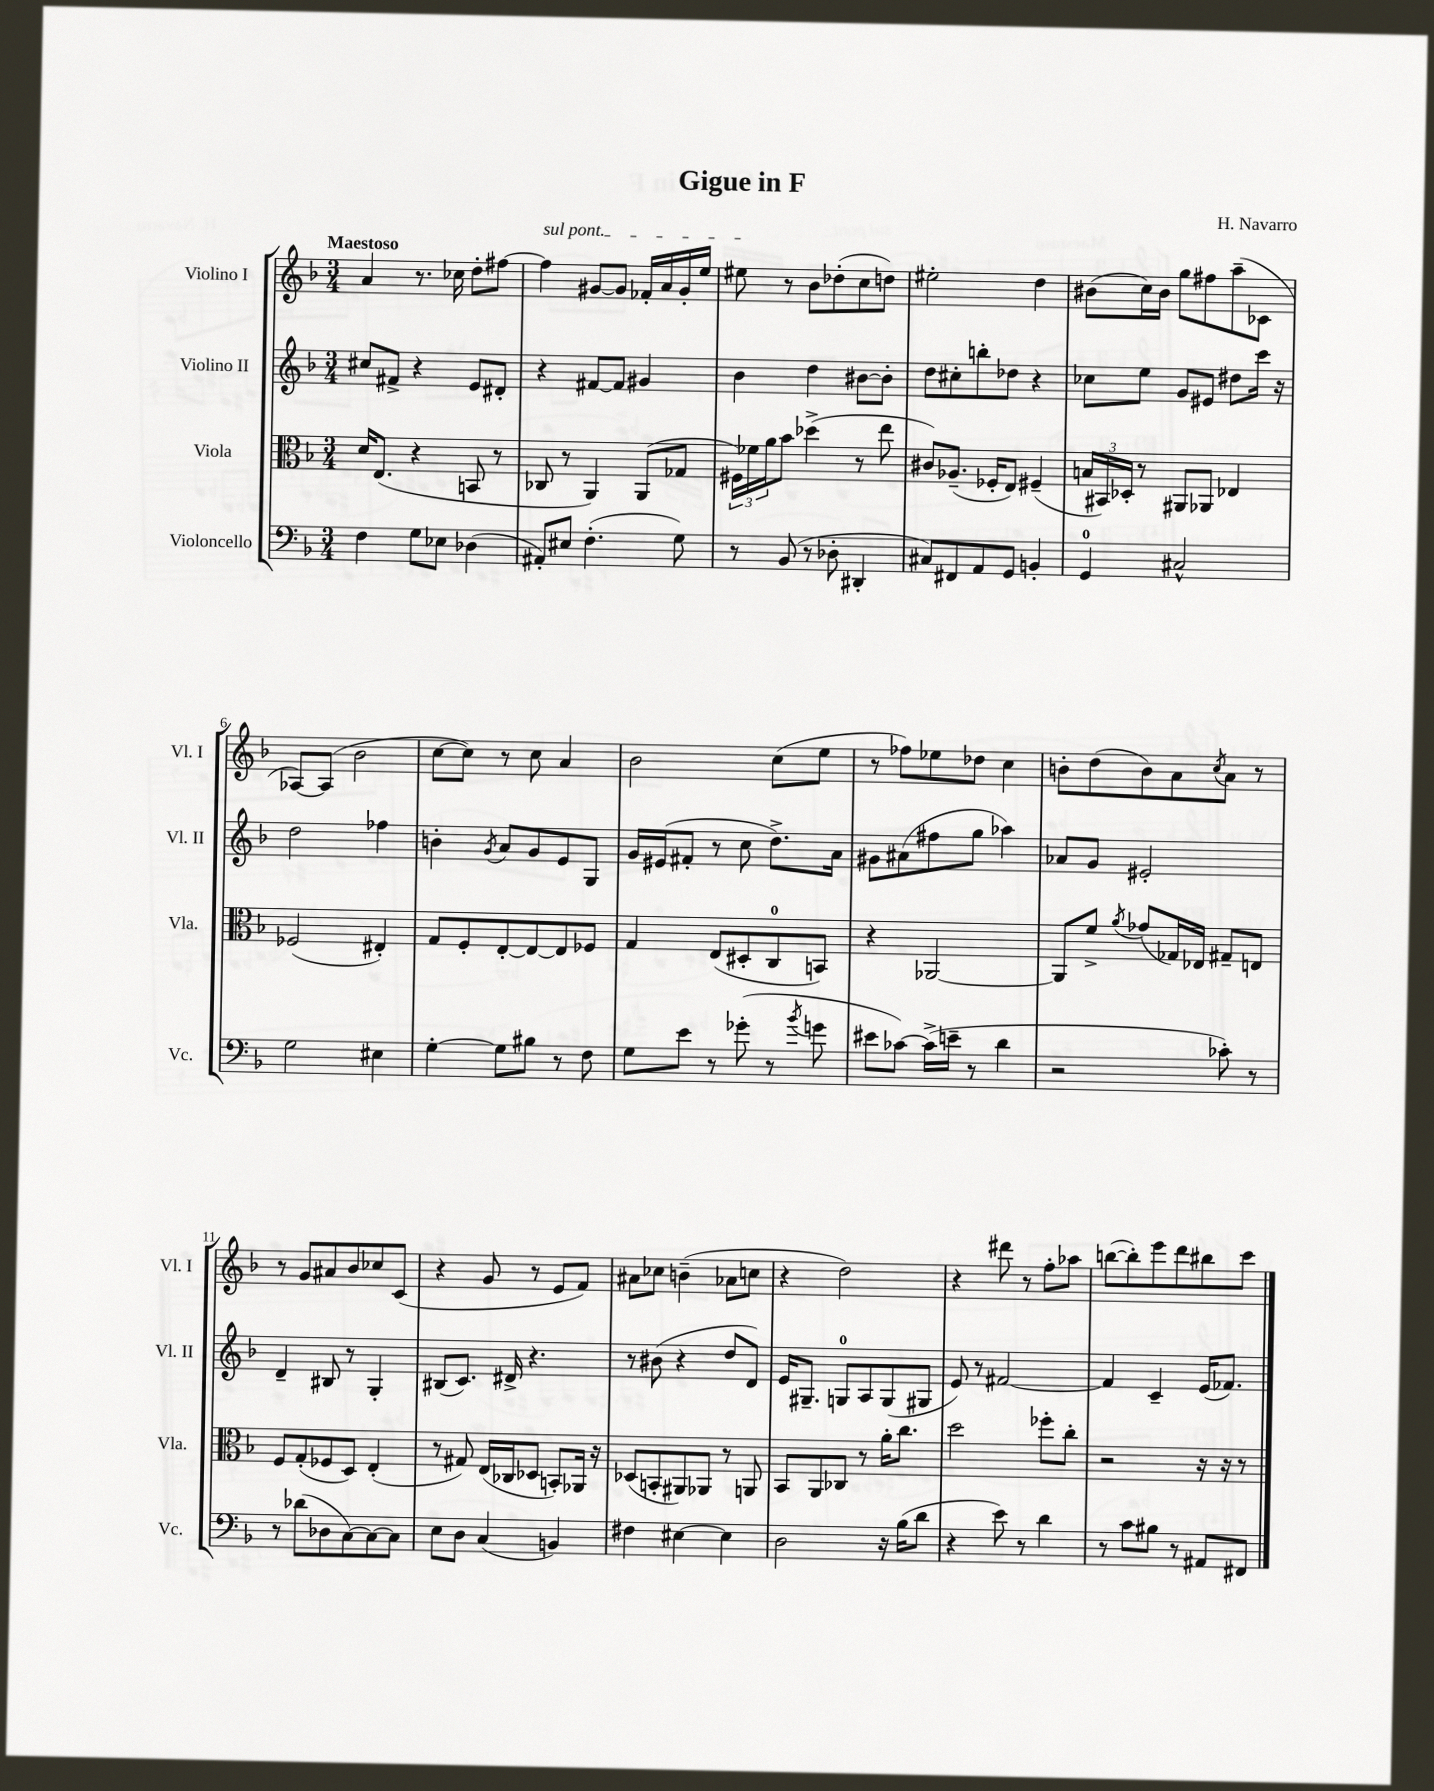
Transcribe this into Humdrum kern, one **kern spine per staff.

**kern	**kern	**kern	**kern
*staff4	*staff3	*staff2	*staff1
*clefF4	*clefC3	*clefG2	*clefG2
*k[b-]	*k[b-]	*k[b-]	*k[b-]
*M3/4	*M3/4	*M3/4	*M3/4
4F	16d	8cc#	4a
.	(8.E	.	.
.	.	8f#^	.
8G	4r	4r	8.r
8E-	.	.	.
.	.	.	16cc-
(4D-	8BB	8e	8dd'
.	8r	8d#'	[8ff#
=	=	=	=
8AA#')	8C-	4r	4ff#]
8E#	8r	.	.
(4.F'	4AA)	[8f#	[8g#
.	.	8f#]	8g#]
.	(8AA	4g#	16f-'
.	.	.	16a
8G)	8G-	.	16g#'
.	.	.	16ee
=	=	=	=
8r	24F#)	4b-	8ee#
.	24f-	.	.
.	24a	.	.
(8BB-	8b-	.	8r
8r	(4dd-^	4dd	8b-
8D-'	.	.	(8dd-'
4DD#'	8r	[8b#	8cc
.	8ee	8b#']	8dd)
=	=	=	=
8C#)	8c#)	8dd	2ee#'
8FF#	(8.A-~	8cc#'	.
8AA	.	8bb'	.
.	16F-'	.	.
8GG	8E)	8dd-	.
4BB'	(4F#~	4r	4dd
=	=	=	=
4GG	24B	8cc-	(8b#
.	24BB#)	.	.
.	24D-'	.	.
.	8r	8ee	16cc)
.	.	.	16b#
2C#^^	8AA#	8g	8gg
.	8AA-	8e#	8ff#
.	4E-	8dd#	(8aa~
.	.	16ccc	8c-
.	.	16r	.
=	=	=	=
2G	(2F-	2dd	[8A-)
.	.	.	(8A-]
.	.	.	2b-
4E#	4E#')	4ff-	.
=	=	=	=
[4G'	8G	4b'	[8cc
.	8F'	.	8cc])
.	.	8qg	.
8G]	[8E'	8a	8r
8B#	8E_	8g	8cc
8r	8E]	8e	4a
8F	8F-	8G	.
=	=	=	=
8G	4G	16g	2b-
.	.	(16e#	.
8e	.	8f#'	.
8r	(8E	8r	.
(8g-'	8D#'	8cc	.
8r	8C	8.dd^)	(8cc
8qb-	.	.	.
8g	8BB)	.	8ee
.	.	16a	.
=	=	=	=
8e#	4r	8g#	8r
[8c-)	.	(8a#	8ff-)
(16c-^]	[2AA-	8ff#	8ee-
16e~	.	.	.
8r	.	8gg	8dd-
4d	.	4aa-)	4cc
=	=	=	=
2r	8AA-]	8a-	8b'
.	8f^	8g	(8dd
.	8qa	.	.
.	(8g-	2e#'	8b)
.	16G-)	.	8a
.	16E-	.	.
.	.	.	8qcc
8c-')	8G#~	.	8a
8r	8E	.	8r
=	=	=	=
8r	8F	4d~	8r
(8d-	(8G'	.	8g
8D-	8F-	8B#	8a#
[8C)	8D)	8r	8b-
8C_	(4E'	4G'	8cc-
8C]	.	.	(8c
=	=	=	=
8E	8r	(8B#	4r
8D	8G#)	8.c)	.
(4C	(16E	.	8g
.	16C-	16d#^	.
.	8D-	4.r	8r
4BB)	8BB')	.	8e
.	16AA-	.	8f)
.	16r	.	.
=	=	=	=
4F#	(8D-	8r	8a#
.	8BB'	(8b#	8cc-
[4E#	8AA#)	4r	(4b~
.	8AA-	.	.
4E#]	8r	8dd	8a-
.	8AA	8d)	8cc
=	=	=	=
2D	8BB-	16e	4r
.	.	8.G#~	.
.	8AA	.	.
.	8C-	8G	2dd)
.	8r	8A	.
16r	16a'	(8G	.
(16B-	8.cc	.	.
8d	.	8G#	.
=	=	=	=
4r	2dd	8e)	4r
.	.	8r	.
8e)	.	[2f#	8ddd#
8r	.	.	8r
4d	8ff-'	.	8ff'
.	8cc'	.	8aa-
=	=	=	=
8r	2r	4f#]	([8bb
8c	.	.	8bb'])
8B#	.	4c~	8eee
8r	.	.	8ddd
8AA#	16r	(16e	8bb#
.	16r	8.f-)	.
8FF#	8r	.	8ccc
==	==	==	==
*-	*-	*-	*-
